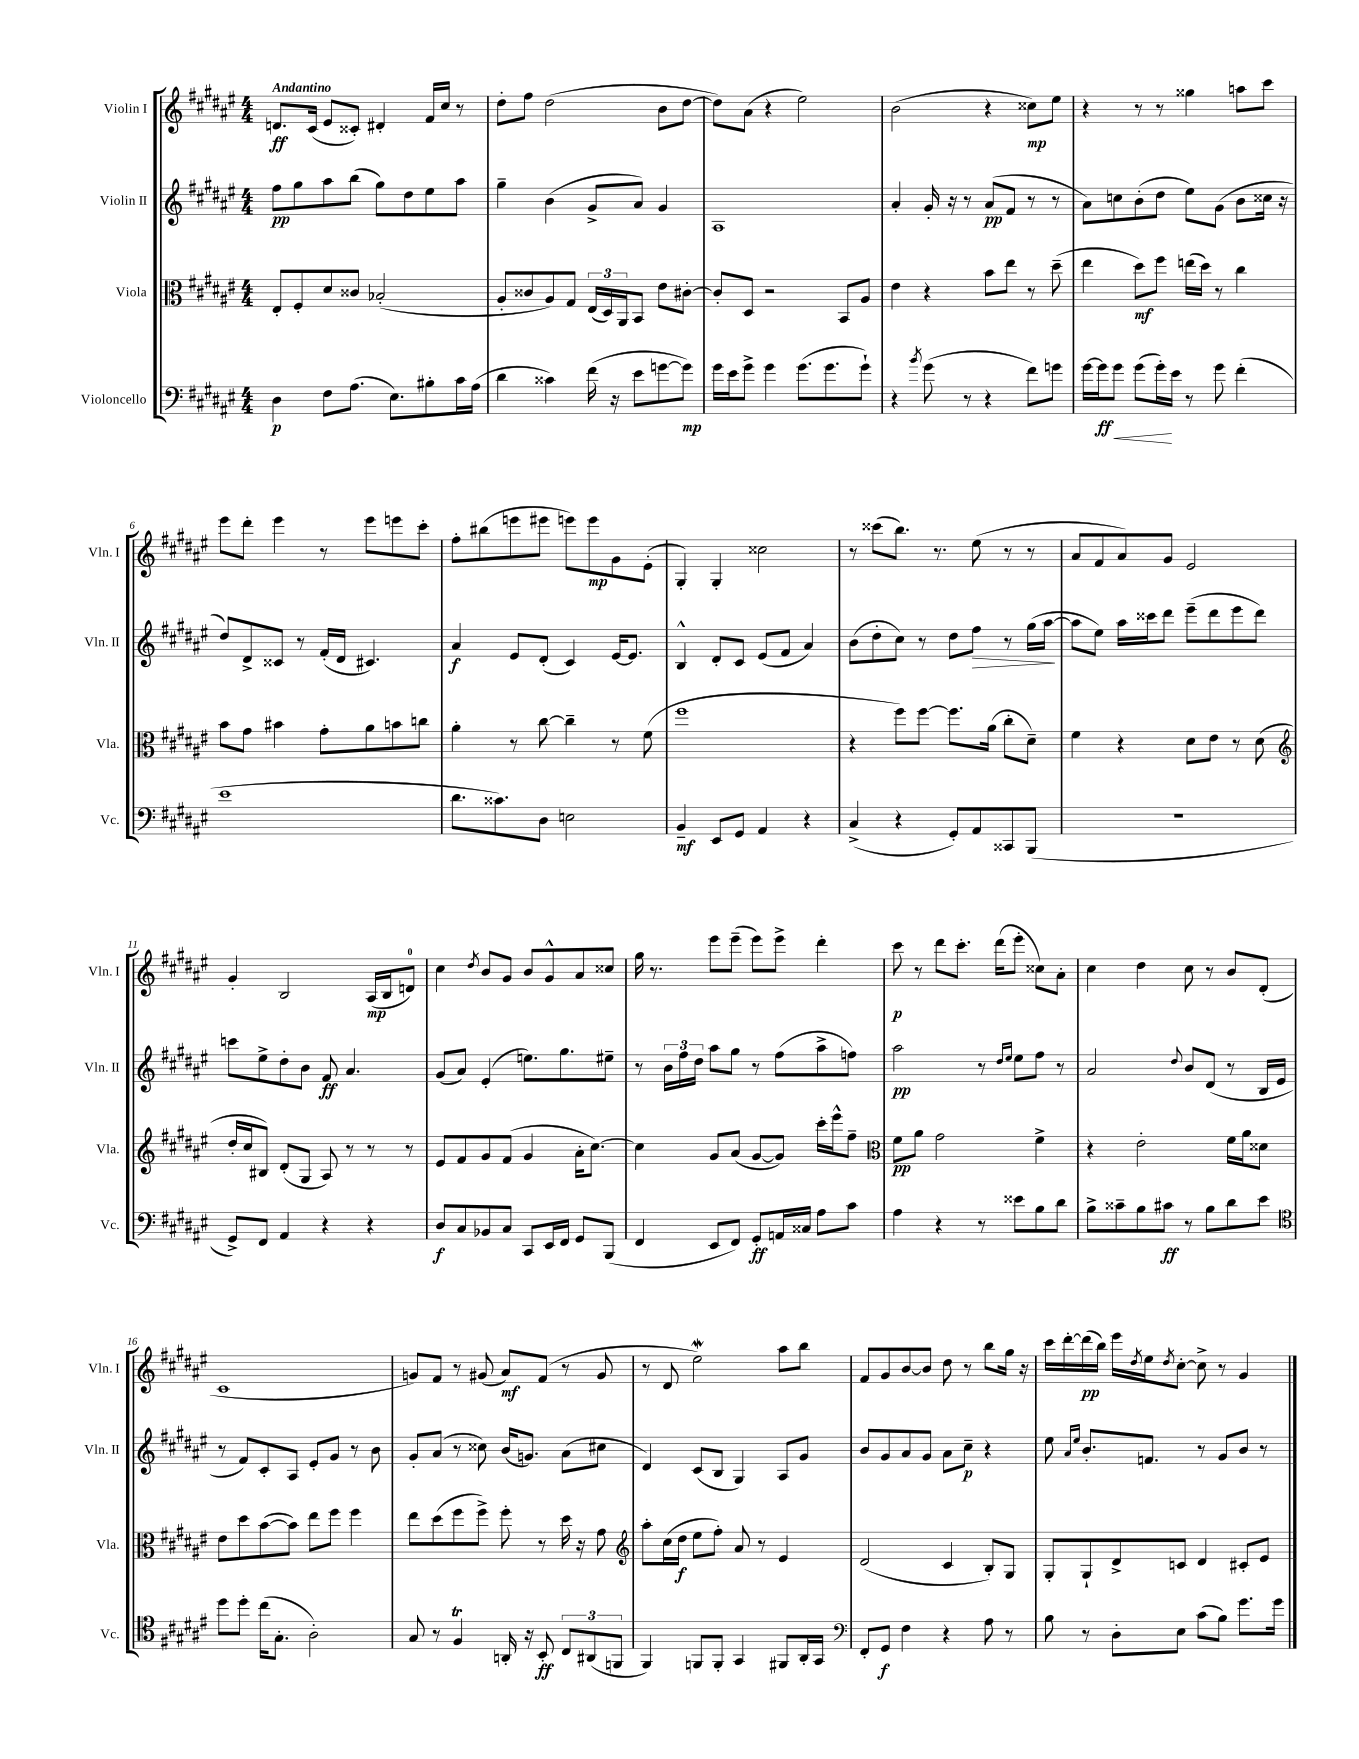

**kern	**dynam	**kern	**dynam	**kern	**dynam	**kern	**dynam
*part4	*part4	*part3	*part3	*part2	*part2	*part1	*part1
*staff4	*staff4	*staff3	*staff3	*staff2	*staff2	*staff1	*staff1
*I"Violoncello	*	*I"Viola	*	*I"Violin II	*	*I"Violin I	*
*I'Vc.	*	*I'Vla.	*	*I'Vln. II	*	*I'Vln. I	*
*clefF4	*	*clefC3	*	*clefG2	*	*clefG2	*
*k[f#c#g#d#a#e#]	*	*k[f#c#g#d#a#e#]	*	*k[f#c#g#d#a#e#]	*	*k[f#c#g#d#a#e#]	*
*M4/4	*	*M4/4	*	*M4/4	*	*M4/4	*
=1	=1	=1	=1	=1	=1	=1	=1
!	!	!	!	!	!	!LO:TX:a:B:t=Andantino	!
4D#\	p	8E#'/L	.	8ff#\L	pp	8.dn/L	ff
.	.	8F#'/	.	8gg#\	.	.	.
.	.	.	.	.	.	(16c#/Jk	.
8F#\L	.	8d#/	.	8aa#\	.	8e#/L	.
(8.A#\J	.	8c##X/J	.	(8bb\J	.	8c##X'/J)	.
.	.	(2B-X'/	.	8gg#\L)	.	4d#X'/	.
8.E#\L)	.	.	.	.	.	.	.
.	.	.	.	8dd#\	.	.	.
8B#X'\	.	.	.	8ee#\	.	16f#/LL	.
.	.	.	.	.	.	16cc#/JJ	.
16c#\L	.	.	.	8aa#\J	.	8r	.
(16A#\JJ	.	.	.	.	.	.	.
=2	=2	=2	=2	=2	=2	=2	=2
4d#\	.	8A#'/L	.	4gg#~\	.	8dd#'\L	.
.	.	8c##X/	.	.	.	8ff#\J	.
4c##X\)	.	8A#/)	.	(4b\	.	(2dd#\	.
.	.	8G#/J	.	.	.	.	.
(16f#\	.	(24E#/LL	.	8g#^/L	.	.	.
.	.	24D#/)	.	.	.	.	.
16r	.	.	.	.	.	.	.
.	.	24AA#/J	.	.	.	.	.
8e#\L	.	8BB/J	.	8a#/J)	.	.	.
[8gn\	.	8e#\L	.	4g#/	.	8b\L	.
8g\J])	mp	[8c#X'\J	.	.	.	[8dd#\J	.
=3	=3	=3	=3	=3	=3	=3	=3
16g#\LL	.	8c#'/L]	.	1A#	.	8dd#\L])	.
16e#\J	.	.	.	.	.	.	.
8g#^\J	.	8D#/J	.	.	.	(8a#\J	.
4g#\	.	2r	.	.	.	4r	.
(8.g#\L	.	.	.	.	.	2ee#\)	.
8.g#\	.	.	.	.	.	.	.
.	.	8BB/L	.	.	.	.	.
8g#`\J)	.	8A#/J	.	.	.	.	.
=4	=4	=4	=4	=4	=4	=4	=4
4r	.	4e#\	.	4a#'/	.	(2b\	.
8qb/	.	.	.	.	.	.	.
(8g#\	.	4r	.	16g#'/	.	.	.
.	.	.	.	16r	.	.	.
8r	.	.	.	8r	.	.	.
4r	.	8b\L	.	(8a#/L	pp	4r	.
.	.	8ee#\J	.	8f#/J	.	.	.
8f#\L)	.	8r	.	8r	.	8cc##X\L)	mp
8gn\J	.	(8dd#~\	.	8r	.	8ee#\J	.
=5	=5	=5	=5	=5	=5	=5	=5
[16g#\LL	.	4ee#\	.	8a#\L)	.	4r	.
16g#\J]	ff	.	.	.	.	.	.
!	!LO:HP:b	!	!	!	!	!	!
8g#\J	<	.	.	8ccn\	.	.	.
(8g#\L	.	8dd#\L)	mf	(8b'\	.	8r	.
16g#'\L)	.	8ff#\J	.	8dd#\J	.	8r	.
16e#\JJ	[	.	.	.	.	.	.
8r	.	(16een\LL	.	8ee#\L)	.	4gg##X\	.
.	.	16dd#\JJ)	.	.	.	.	.
8g#\	.	8r	.	(8g#\J	.	.	.
(4f#'\	.	4cc#\	.	8b\L	.	8aan\L	.
.	.	.	.	16cc##X\Jk	.	8ccc#\J	.
.	.	.	.	16r	.	.	.
!!LO:LB:g=z
=6	=6	=6	=6	=6	=6	=6	=6
1e#	.	8b\L	.	8dd#/L)	.	8eee#\L	.
.	.	8g#\J	.	8d#^/	.	8ddd#'\J	.
.	.	4b#X\	.	8c##X/J	.	4eee#\	.
.	.	.	.	8r	.	.	.
.	.	8g#'\L	.	(16f#'/LL	.	8r	.
.	.	.	.	16d#/JJ	.	.	.
.	.	8a#\	.	4.c#X/)	.	8eee#\L	.
.	.	8bn\	.	.	.	8eeen\	.
.	.	8ccn\J	.	.	.	8ccc#'\J	.
=7	=7	=7	=7	=7	=7	=7	=7
8.d#\L	.	4a#'\	.	4a#/	f	8ff#'\L	.
.	.	.	.	.	.	(8bb#X\	.
8.c##X\)	.	.	.	.	.	.	.
.	.	8r	.	8e#/L	.	8eeen\	.
8D#\J	.	[8cc#\	.	(8d#'/J	.	8eee#X\J	.
2En\	.	4cc#~\]	.	4c#/)	.	8eeen\L)	.
.	.	.	.	.	.	8eee\	mp
.	.	8r	.	[16e#/KL	.	8g#\	.
.	.	.	.	8.e#/J]	.	.	.
.	.	(8f#\	.	.	.	(8e#'\J	.
=8	=8	=8	=8	=8	=8	=8	=8
4BB~/	mf	1ff#	.	4B^^/	.	4G#'/)	.
8EE#/L	.	.	.	8d#'/L	.	4G#'/	.
8GG#/J	.	.	.	8c#/J	.	.	.
4AA#/	.	.	.	(8e#/L	.	2cc##X\	.
.	.	.	.	8f#/J	.	.	.
4r	.	.	.	4a#/)	.	.	.
=9	=9	=9	=9	=9	=9	=9	=9
(4C#^/	.	4r	.	(8b\L	.	8r	.
.	.	.	.	8dd#'\	.	(8ccc##X\L	.
4r	.	8ff#\L)	.	8cc#\J)	.	8.bb\J)	.
.	.	[8ff#\J	.	8r	.	.	.
.	.	.	.	.	.	8.r	.
8GG#'/L)	.	8.ff#\L]	.	8dd#\L	.	.	.
!	!	!	!	!	!LO:HP:b	!	!
8AA#/	.	.	.	8ff#\J	>	(8ee#\	.
.	.	(16a#\Jk	.	.	.	.	.
8CC##X/	.	8cc#'\L	.	8r	.	8r	.
(8BBB/J	.	8d#~\J)	.	(16gg#\LL	.	8r	.
.	.	.	.	[16aa#\JJ	.	.	.
.	.	.	.	.	]	.	.
=10	=10	=10	=10	=10	=10	=10	=10
1r	.	4f#\	.	8aa#\L]	.	8a#/L	.
.	.	.	.	8ee#\J)	.	8f#/	.
.	.	4r	.	16aa#\LL	.	8a#/)	.
.	.	.	.	16ccc##X\J	.	.	.
.	.	.	.	8ddd#\J	.	8g#/J	.
.	.	8d#\L	.	(8eee#~\L	.	2e#/	.
.	.	8e#\J	.	8ddd#\	.	.	.
.	.	8r	.	8eee#\	.	.	.
.	.	(8d#\	.	8ddd#\J)	.	.	.
!!LO:LB:g=z
=11	=11	=11	=11	=11	=11	=11	=11
*	*	*clefG2	*	*	*	*	*
8GG#^/L)	.	16dd#'/LL	.	8cccn\L	.	4g#'/	.
.	.	16cc#/J	.	.	.	.	.
8FF#/J	.	8B#X/J)	.	8ee#^\	.	.	.
4AA#/	.	(8d#'/L	.	8dd#'\	.	2B/	.
.	.	8G#/J	.	8b\J	.	.	.
4r	.	8A#/)	.	8f#/	ff	.	.
.	.	8r	.	4.a#/	.	.	.
4r	.	8r	.	.	.	(16A#/LL	mp
.	.	.	.	.	.	16B/J	.
.	.	8r	.	.	.	8dn/J)	.
=12	=12	=12	=12	=12	=12	=12	=12
8D#/L	f	8e#/L	.	(8g#/L	.	4cc#\	.
8C#/	.	8f#/	.	8a#/J)	.	.	.
.	.	.	.	.	.	8qdd#/	.
8BB-X/	.	8g#/	.	(4e#'/	.	8b/L	.
8C#/J	.	(8f#/J	.	.	.	8g#/J	.
8CC#/L	.	4g#/	.	8.een\L)	.	8b/L	.
16EE#/L	.	.	.	.	.	8g#^^/	.
16FF#/JJ	.	.	.	8.gg#\	.	.	.
8GG#/L	.	16a#'\KL	.	.	.	8a#/	.
.	.	[8.cc#\J)	.	.	.	.	.
(8BBB/J	.	.	.	8ee#X~\J	.	8cc##X/J	.
=13	=13	=13	=13	=13	=13	=13	=13
4FF#/	.	4cc#\]	.	8r	.	16gg#\	.
.	.	.	.	.	.	8.r	.
.	.	.	.	24b\LL	.	.	.
.	.	.	.	24ff#\	.	.	.
.	.	.	.	24dd#\JJ	.	.	.
8EE#/L	.	8g#/L	.	8aa#\L	.	8eee#\L	.
8FF#/J)	.	(8a#/J	.	8gg#\J	.	(8eee#~\J	.
8GG#'/L	ff	[8g#/L	.	8r	.	8eee#\L)	.
16AAn/L	.	8g#/J])	.	(8ff#\L	.	8eee#^\J	.
16C##X/JJ	.	.	.	.	.	.	.
8A#\L	.	16ccc#'\LL	.	8aa#^\	.	4ddd#'\	.
.	.	16eee#^^\J	.	.	.	.	.
8c#\J	.	8ff#~\J	.	8ffn\J)	.	.	.
=14	=14	=14	=14	=14	=14	=14	=14
*	*	*clefC3	*	*	*	*	*
4A#\	.	8f#\L	pp	2aa#\	pp	8ccc#\	p
.	.	8a#\J	.	.	.	8r	.
4r	.	2g#\	.	.	.	8ddd#\L	.
.	.	.	.	.	.	8.ccc#'\J	.
8r	.	.	.	8r	.	.	.
.	.	.	.	.	.	(16ddd#\KL	.
.	.	.	.	16qqdd#/LL	.	.	.
.	.	.	.	16qqee#/JJ	.	.	.
8e##X\L	.	.	.	8ee#\L	.	8eee#'\J	.
8B\	.	4f#^\	.	8ff#\J	.	8cc##X\L)	.
8d#\J	.	.	.	8r	.	8a#'\J	.
=15	=15	=15	=15	=15	=15	=15	=15
8B^\L	.	4r	.	2a#/	.	4cc#\	.
8c##X~\	.	.	.	.	.	.	.
8B\	.	2e#'\	.	.	.	4dd#\	.
8c#X\J	ff	.	.	.	.	.	.
.	.	.	.	8qqdd#/	.	.	.
8r	.	.	.	8b/L	.	8cc#\	.
8B\L	.	.	.	(8d#/J	.	8r	.
8d#\	.	16f#\LL	.	8r	.	8b/L	.
.	.	16a#\J	.	.	.	.	.
8e#\J	.	8d##X\J	.	16B/LL	.	(8d#'/J	.
.	.	.	.	16e#/JJ	.	.	.
!!LO:LB:g=z
=16	=16	=16	=16	=16	=16	=16	=16
*clefC4	*	*	*	*	*	*	*
8dd#\L	.	8e#\L	.	8r	.	1c#	.
8dd#'\J	.	8dd#\	.	8f#/L)	.	.	.
(16cc#\KL	.	([8b\	.	8c#'/	.	.	.
8.G#'\J	.	.	.	.	.	.	.
.	.	8b\J])	.	8A#/J	.	.	.
2A#'\)	.	8ee#\L	.	8e#'/L	.	.	.
.	.	8ff#\J	.	8g#/J	.	.	.
.	.	4ff#\	.	8r	.	.	.
.	.	.	.	8b\	.	.	.
=17	=17	=17	=17	=17	=17	=17	=17
8G#/	.	8ee#\L	.	8g#'/L	.	8gn/L)	.
8r	.	(8dd#\	.	(8a#/J	.	8f#/J	.
4F#T/	.	8ff#\	.	8r	.	8r	.
.	.	8ff#^\J)	.	8cc##X\)	.	(8g#X/	.
16AAn'/	.	8ff#'\	.	(16b/KL	.	8a#/L)	mf
16r	.	.	.	8.gn/J)	.	.	.
8BB'/	ff	8r	.	.	.	(8f#/J	.
12C#/L	.	16dd#\	.	(8a#\L	.	8r	.
.	.	16r	.	.	.	.	.
(12AA#X/	.	.	.	.	.	.	.
.	.	8g#\	.	8cc#X\J	.	8g#/	.
12FFn/J	.	.	.	.	.	.	.
=18	=18	=18	=18	=18	=18	=18	=18
*	*	*clefG2	*	*	*	*	*
4FF#/)	.	8aa#'\L	.	4d#/)	.	8r	.
.	.	(16cc#\L	.	.	.	8d#/	.
.	.	16dd#\JJ	f	.	.	.	.
8FFn/L	.	8ee#\L	.	(8c#/L	.	2ee#W\)	.
8FF'/J	.	8ff#'\J)	.	8B/J	.	.	.
4GG#/	.	8a#/	.	4G#/)	.	.	.
.	.	8r	.	.	.	.	.
8FF#X/L	.	4e#/	.	8A#/L	.	8aa#\L	.
16AA#'/L	.	.	.	8g#/J	.	8bb\J	.
16GG#/JJ	.	.	.	.	.	.	.
=19	=19	=19	=19	=19	=19	=19	=19
*clefF4	*	*	*	*	*	*	*
8FF#'/L	.	(2d#/	.	8b/L	.	8f#/L	.
8GG#/J	f	.	.	8g#/	.	8g#/	.
4F#\	.	.	.	8a#/	.	[8b/	.
.	.	.	.	8g#/J	.	8b/J]	.
4r	.	4c#/	.	8a#\L	.	8dd#\	.
.	.	.	.	8cc#~\J	p	8r	.
8A#\	.	8B'/L)	.	4r	.	8bb\L	.
8r	.	8G#/J	.	.	.	16gg#\Jk	.
.	.	.	.	.	.	16r	.
=20	=20	=20	=20	=20	=20	=20	=20
8B\	.	8G#'/L	.	8ee#\	.	16ccc#\LL	.
.	.	.	.	.	.	[16ddd#'\	.
.	.	.	.	16qqa#/LL	.	.	.
.	.	.	.	16qqee#/JJ	.	.	.
8r	.	8G#`/	.	8.b'/L	.	(16ddd#\]	pp
.	.	.	.	.	.	16bb\JJ)	.
8D#'\L	.	8d#^/	.	.	.	16eee#\LL	.
.	.	.	.	.	.	8qdd#/	.
.	.	.	.	8.fn/J	.	16ee#\J	.
.	.	.	.	.	.	8qdd#/	.
8E#\J	.	8cn/J	.	.	.	[8cc#'\J	.
(8c#\L	.	4d#/	.	8r	.	8cc#^\]	.
8B\J)	.	.	.	8g#/L	.	8r	.
8.g#\L	.	8c#X'/L	.	8b/J	.	4g#/	.
.	.	8e#/J	.	8r	.	.	.
16g#\Jk	.	.	.	.	.	.	.
==	==	==	==	==	==	==	==
*-	*-	*-	*-	*-	*-	*-	*-
